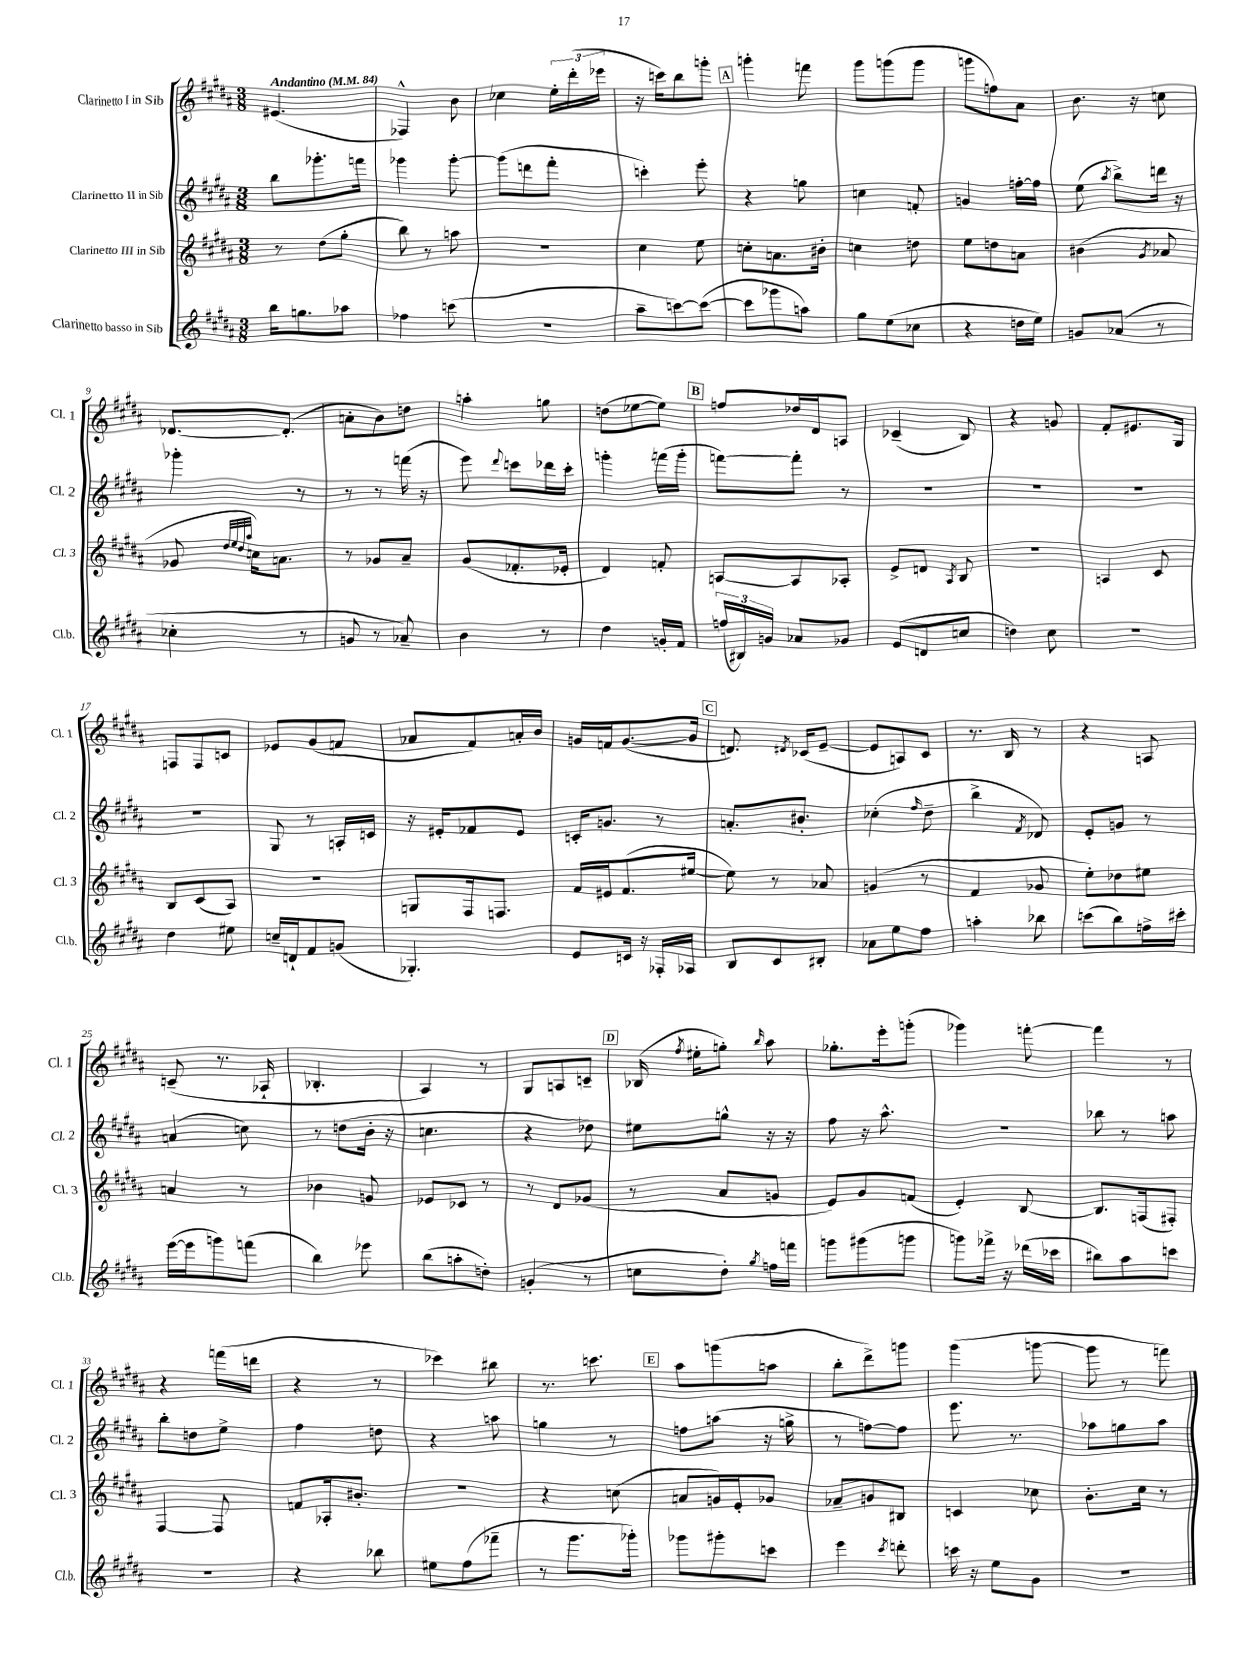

**kern	**kern	**kern	**kern
*part4	*part3	*part2	*part1
*staff4	*staff3	*staff2	*staff1
*I"Clarinetto basso in Sib	*I"Clarinetto III in Sib	*I"Clarinetto II in Sib	*I"Clarinetto I in Sib
*I'Cl.b.	*I'Cl. 3	*I'Cl. 2	*I'Cl. 1
*clefG2	*clefG2	*clefG2	*clefG2
*k[f#c#g#d#a#]	*k[f#c#g#d#a#]	*k[f#c#g#d#a#]	*k[f#c#g#d#a#]
*M3/8	*M3/8	*M3/8	*M3/8
*MM84	*MM84	*MM84	*MM84
=1	=1	=1	=1
!	!	!	!LO:TX:a:B:t=Andantino
16bb\KL	8r	8bb\L	(4.e#X/
8.ggn\	.	.	.
.	(8dd#\L	8.ggg-X'\	.
8aa-X\J	8gg#'\J	.	.
.	.	16fffn\Jk	.
=2	=2	=2	=2
4ff-X\	8bb\)	4ggg-X\	4F-X^^/)
.	8r	.	.
(8cccn\	8aan\	[8ggg-'\	8b\
=3	=3	=3	=3
4.r	4.r	(8ggg-\L]	4cc-X\
.	.	8dddn\	.
.	.	8fff#'\J	24ee'\LL
.	.	.	(24ddd#'\
.	.	.	24eee-X\JJ
=4	=4	=4	=4
8aa#~\L	4cc#\	4cccn'\)	16r
.	.	.	16cccn\KL)
[8cccn\)	.	.	8bb\
(8ccc\J_	8ee\	8eee'\	8gggn'\J
!!LO:REH:place=s1:t=A
=5	=5	=5	=5
8ccc\L]	8ccn'\L	4r	4gggn'\
8ggg-X\	8.an\	.	.
8aan\J)	.	8ggn\	8fffn\
.	16b#X'\Jk	.	.
=6	=6	=6	=6
8gg#\L	4ccn\	4ccn\	8ggg#\L
(8ee\	.	.	(8gggn\
8cc-X\J	8ddn\	8fn'/	8ggg\J
=7	=7	=7	=7
4r	8ee\L	4gn/	8gggn\L
.	8ddn\	.	8ffn\)
16ddn\LL	8an\J	[16ffn'\LL	8a#\J
16ee\JJ)	.	16ff\JJ]	.
=8	=8	=8	=8
8gn/L	(4b#X\	(8ee\	8.b\
.	.	8qaa#/	.
(8a-X/J	.	8bb^\L)	.
.	.	.	16r
.	8qg#/	.	.
8r	8a-X/	16dddn\Jk	8ccn\
.	.	16r	.
!!LO:LB:g=z
=9	=9	=9	=9
4cc-X'\	8g-X/	4ggg-X'\	[8.d-X/L
.	32qqdd#/LLL	.	.
.	32qqee/	.	.
.	32qqdd#/	.	.
.	32qqaa#/JJJ	.	.
.	16ccn\KL)	.	.
.	8.an\J	.	(8.d-'/J]
8r	.	8r	.
=10	=10	=10	=10
8gn/	8r	8r	8an'\L
8r	8g-X/L	8r	8b\)
8a-X~/)	8a#~/J	(16fffn\	8ddn\J
.	.	16r	.
=11	=11	=11	=11
4b\	(8g#/L	8eee\)	4aan'\
.	.	8qqddd#/	.
.	8.f-X'/	8cccn\L	.
8r	.	16ddd-X\L	8ggn\
.	16e-X'/Jk	16ccc'\JJ	.
=12	=12	=12	=12
4dd#\	4d#/)	4gggn'\	(8ddn\L
.	.	.	[8ee-X\
16gn'/LL	8fn'/	(16fffn\LL	8ee-\J])
16f#/JJ	.	16ggg'\JJ	.
!!LO:REH:place=s1:t=B
=13	=13	=13	=13
(24ffn/LL	[8An/L	[8fffn\L)	8ffn/L
24B#X/)	.	.	.
24gn/JJ	.	.	.
8a-X/L	8A/]	8fff'\J]	16dd-X/L
.	.	.	16d#/J
8g-X/J	8A-X'/J	8r	8An/J
=14	=14	=14	=14
(8e/L	8e^/L	4.r	(4c-X~/
8dn/	8dn/J	.	.
.	8qA#/	.	.
8ccn/J	8B/	.	8B/)
=15	=15	=15	=15
4ddn\)	4.r	4.r	4r
8cc#\	.	.	8gn/
=16	=16	=16	=16
4.r	4An/	4.r	8f#'/L
.	.	.	8.e#X/
.	8c#/	.	.
.	.	.	16G#/Jk
!!LO:LB:g=z
=17	=17	=17	=17
4dd#\	8B/L	4.r	8Fn/L
.	(8c#/	.	8F/
8ee#X\	8A#/J)	.	8cn/J
=18	=18	=18	=18
16ccn~/LL	4.r	8G#/	8e-X/L
16dn`/J	.	.	.
8f#/	.	8r	(8g#/
(8gn/J	.	16An'/LL	8fn/J
.	.	16cn/JJ	.
=19	=19	=19	=19
4.G-X'/)	8Gn/L	16r	8a-X/L
.	.	16e#X'/KL	.
.	16F#/k	8f-X/	8f#/)
.	8.Fn/J	.	.
.	.	8e#/J	16an'/L
.	.	.	16b/JJ
=20	=20	=20	=20
8e/L	16f#/LL	16cn'/KL	16gn/LL
.	16e#X/J	8.gn/J	16fn/J
16cn/Jk	(8.f#/	.	([8.g/
16r	.	.	.
16F-X'/LL	.	8r	.
16A-X/JJ	[16ee#X/Jk	.	16g/Jk]
!!LO:REH:place=s1:t=C
=21	=21	=21	=21
8B/L	8ee#\])	8.an'/L	8.dn/)
8c#/	8r	.	.
.	.	.	8qd#X/
.	.	8.b#X'/J	(16c-X/KL
8B#X'/J	8a-X/	.	[8e~/J
=22	=22	=22	=22
8a-X\L	(4gn/	(4cc-X'\	8e/L]
8ee\	.	.	8An/)
.	.	16qqff#/	.
8ff#\J	8r	8dd#~\	8c#/J
=23	=23	=23	=23
4aan'\	4f#/	4bb^\	8.r
.	.	.	16B/
.	.	8qf#/	.
8bb-X\	8g-X/	8d-X/)	8r
=24	=24	=24	=24
(8cccn\L	8ee'\L)	8e'/L	4r
8bb\)	8dd-X\	8gn/J	.
16ffn^\L	8ee#X\J	8r	8An/
16ccc#X'\JJ	.	.	.
!!LO:LB:g=z
=25	=25	=25	=25
([16eee\LL	4an/	(4an/	(8cn~/
16eee\J]	.	.	.
8gggn\)	.	.	8.r
(8fffn\J	8r	8ccn\)	.
.	.	.	16A-X`/
=26	=26	=26	=26
4bb\)	4b-X\	8r	4.B-X'/
.	.	(8ddn\L	.
8eee-X\	8gn/	16b'\Jk	.
.	.	16r	.
=27	=27	=27	=27
(8bb\L	8e-X/L	4.ccn\	4A#/)
8aan'\	8c-X/J	.	.
8ddn'\J)	8r	.	8r
=28	=28	=28	=28
(4gn'/	8r	4r	8G#/L
.	8d#/L	.	8An/
8r	(8g-X/J	8dd-X\)	8cn~/J
!!LO:REH:place=s1:t=D
=29	=29	=29	=29
8ccn\L	8r	8ee#X\L	(16B-X/
.	.	.	8qff#/
.	.	.	16ee#X'\KL
8dd#'\J)	8a#/L	8ggn^^\J	8ggn'\J)
8qgg#/	.	.	16qqbb/
16ffn\LL	8gn/J	16r	8aa#\
16fffn\JJ	.	16r	.
=30	=30	=30	=30
8gggn\L	8e/L)	8ff#\	8.gg-X'\L
(8ggg#X\	8g#/	16r	.
.	.	8.aa#^^\	16eee'\k
8gggn\J	(8fn/J	.	(8gggn'\J
=31	=31	=31	=31
8gggn\L)	4e'/)	4.r	4ggg-X\)
16fff-X^\Jk	.	.	.
16r	.	.	.
(16ddd-X\LL	[8B/	.	[8fffn'\
16ccc-X\JJ	.	.	.
=32	=32	=32	=32
8bb#X\L)	8.B/L]	8bb-X\	4fff\]
8aa#\	.	8r	.
.	(16Fn/k	.	.
8cccn\J	8F#X'/J)	8aan\	8r
!!LO:LB:g=z
=33	=33	=33	=33
4.r	[4F#/	8bb'\L	4r
.	.	8ddn\	.
.	8F#/]	8ee^\J	(16fffn\LL
.	.	.	16dddn\JJ
=34	=34	=34	=34
4r	8fn/L	4ff#\	4r
.	16A-X'/k	.	.
.	8.b#X'/J	.	.
8bb-X\	.	8ddn\	8r
=35	=35	=35	=35
8ee#X\L	4.r	4r	4ccc-X\)
(8ff#\	.	.	.
8fff-X~\J	.	8aan\	8bb#X\
=36	=36	=36	=36
8r	4r	4ggn\	8.r
8.ggg#\L	.	.	.
.	.	.	8.cccn\
.	(8ccn\	8r	.
16ggg-X'\Jk)	.	.	.
!!LO:REH:place=s1:t=E
=37	=37	=37	=37
8ggg-X\L	8an/L	8ffn\L	8aa#\L
8ggg#X'\	16gn/L)	(8aan\J	(8gggn\
.	16e'/J	.	.
8cccn\J	8g-X/J	16r	8aan\J
.	.	16ggn^\	.
=38	=38	=38	=38
4eee\	8a-X~/L	8r	8bb'\L
.	8gn/	[8ffn\L)	8ddd#^\)
8qccc#/	.	.	.
8dddn'\	8B#X/J	8ff\J]	8gggn\J
=39	=39	=39	=39
16cccn\	4cn/	8.eee\	(4ggg#\
16r	.	.	.
8ee\L	.	.	.
.	.	8.r	.
8g#\J	8cc-X\	.	[8gggn\
=40	=40	=40	=40
4.r	8.b'\L	8aa-X\L	8ggg\]
.	.	8ggn\	8r
.	16cc#\Jk	.	.
.	8r	8aa-\J	8fffn\)
==	==	==	==
*-	*-	*-	*-
